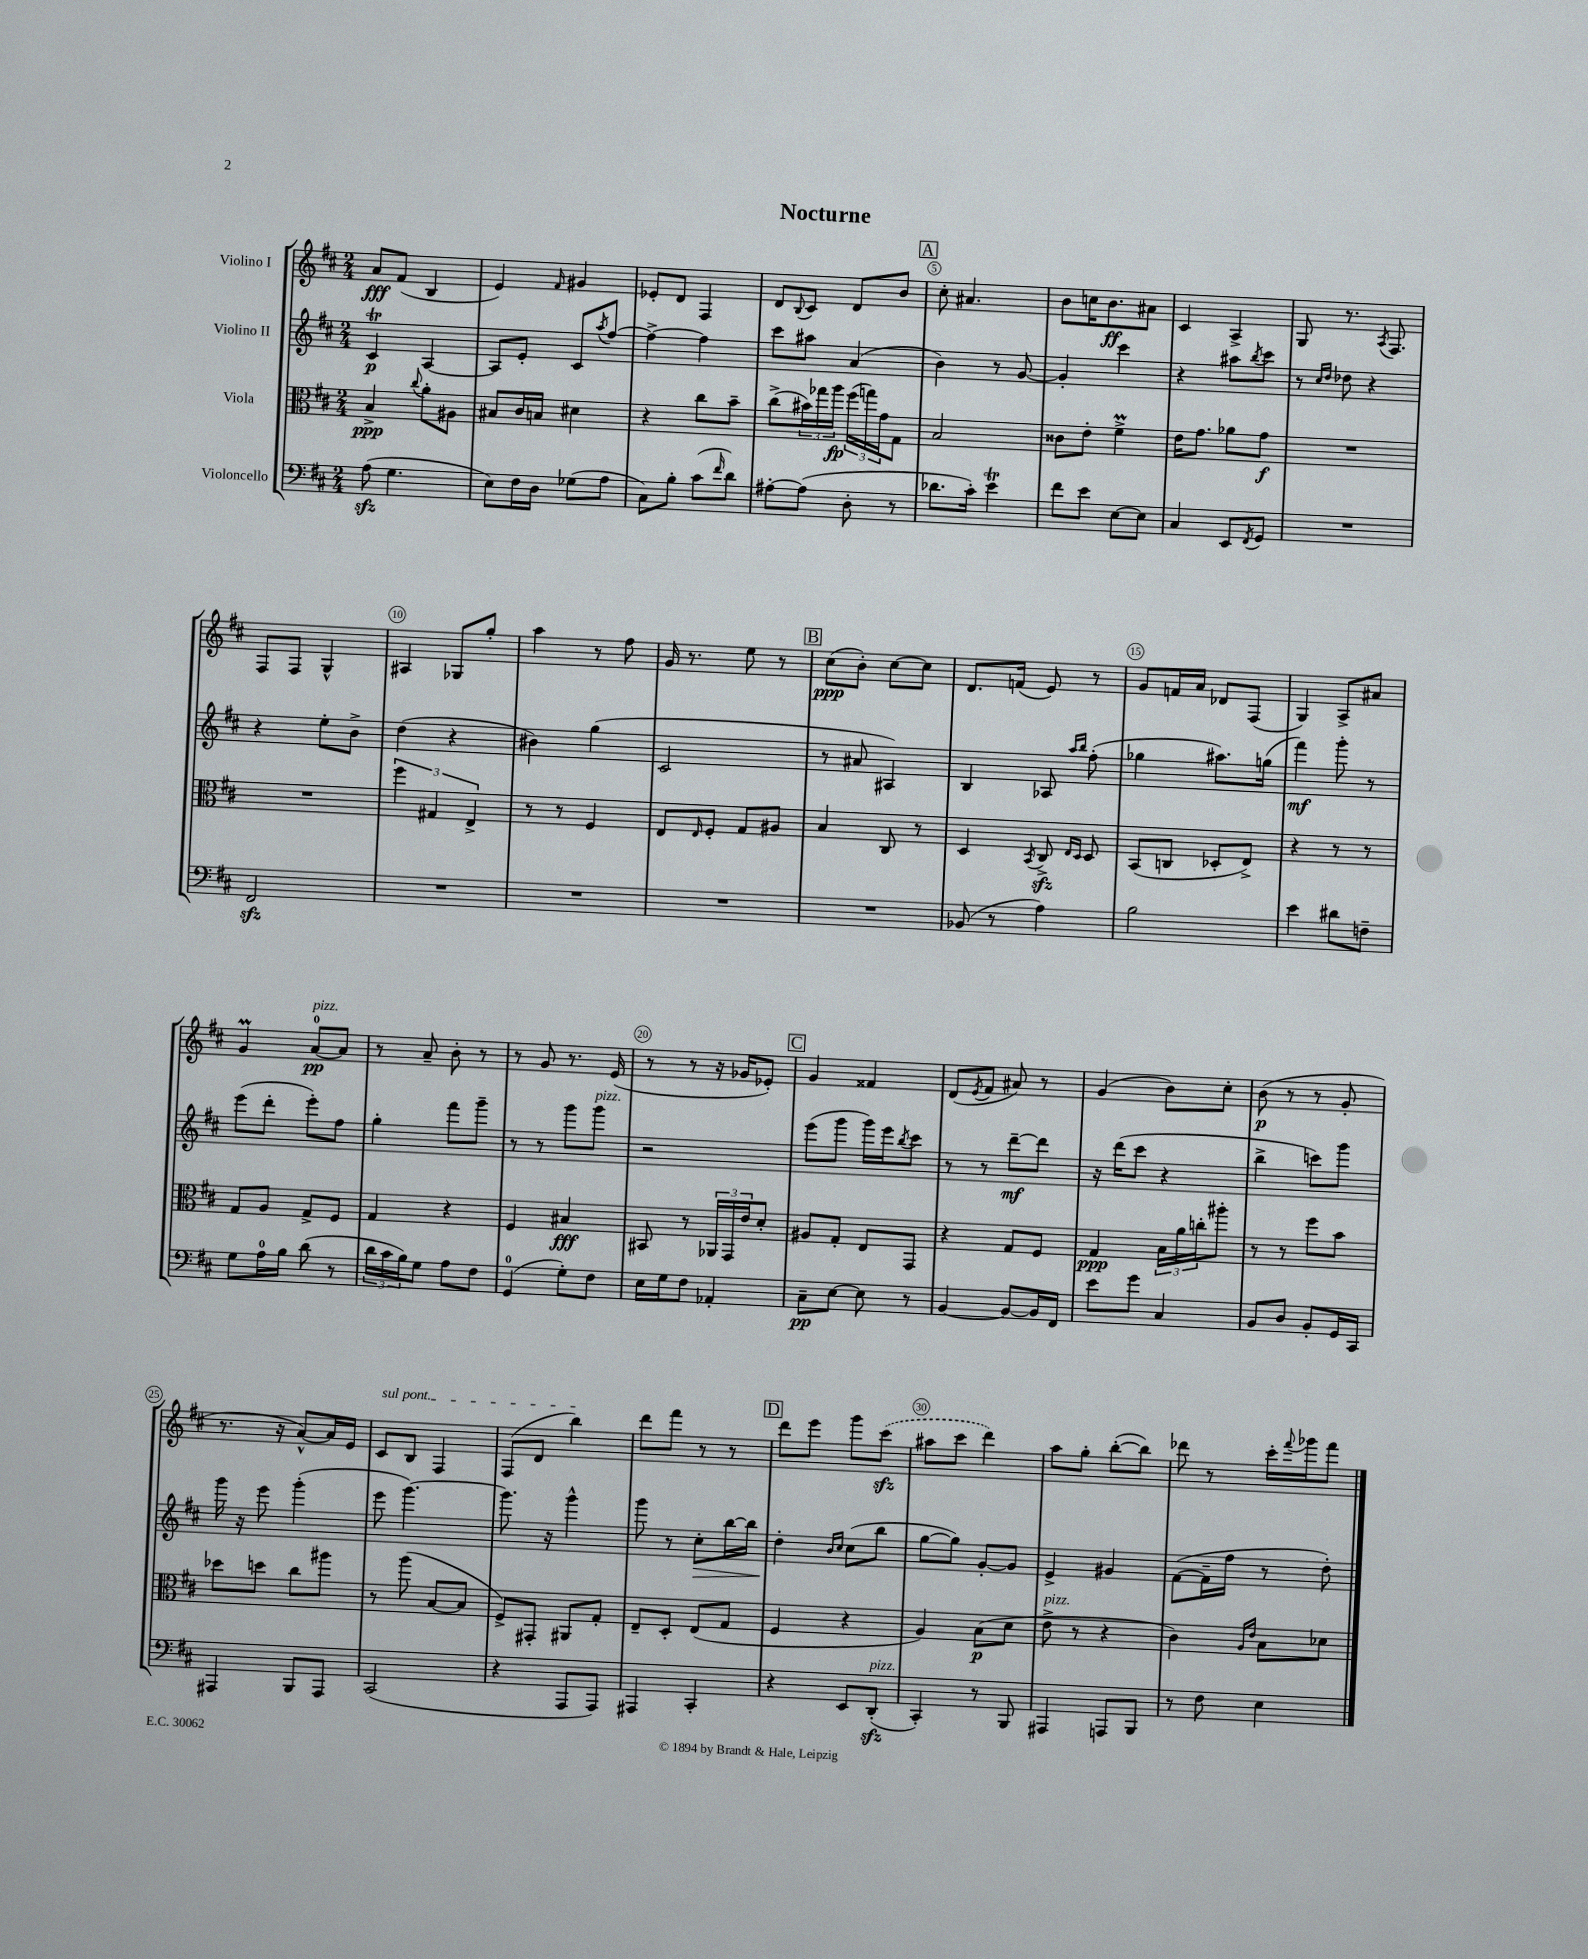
\header { title = "Nocturne" }
<<
\new StaffGroup <<
\new Staff = "s0" \with { instrumentName = "Violino I" } {
    \clef treble \key d \major \numericTimeSignature \time 2/4
    a'8\fff fis'8( b4 |
    e'4) \grace { fis'16 } gis'4 |
    ees'8-. d'8 fis4 |
    d'8 \appoggiatura { b8 } cis'8 d'8 b'8 |
    \mark \markup { \box "A" } cis''8-. ais'4. |
    b'8 c''16 b'8.\ff ais'8 |
    cis'4 a4-> |
    g8 r8. \acciaccatura { a8 } fis8. |
    fis8 fis8 g4-^ |
    ais4 ges8 g''8-. |
    a''4 r8 fis''8 |
    g'16 r8. e''8 r8 |
    \mark \markup { \box "B" } cis''8\ppp( b'8-.) cis''8~ cis''8 |
    d'8. f'16( e'8) r8 |
    g'8 f'16 a'16 des'8 fis8( |
    g4) a8-> ais'8 |
    g'4\prall a'8-0~\pp^\markup { \italic "pizz." } a'8 |
    r8 a'8-- b'8-. r8 |
    r8 g'8 r8. e'16( |
    r8 r8 r16 ges'16 ees'8-.) |
    \mark \markup { \box "C" } g'4 fisis'4 |
    d'8( \acciaccatura { e'8 } fis'8 ais'8) r8 |
    g'4( b'8) cis''8-. |
    b'8\p( r8 r8 g'8-. |
    r8. r16 a'8~-^) a'16 e'16 |
    \once \override TextSpanner.bound-details.left.text = \markup { \italic "sul pont." } cis'8\startTextSpan b8 fis4 |
    fis8( d'8 b''4\stopTextSpan) |
    d'''8 fis'''8 r8 r8 |
    \mark \markup { \box "D" } d'''8 e'''8 g'''8 \once \slurDashed cis'''8\sfz( |
    ais''8 cis'''8 d'''4) |
    a''8 g''8-. b''8~-.( b''8) |
    des'''8 r8 cis'''16-. \appoggiatura { fis'''8 } ges'''16 fis'''8 \bar "|." |
}
\new Staff = "s1" \with { instrumentName = "Violino II" } {
    \clef treble \key d \major \numericTimeSignature \time 2/4
    cis'4\trill\p a4~ |
    a8 e'8-. cis'8 \acciaccatura { a''8 } fis''8~ |
    fis''4~-> fis''4 |
    cis'''8 ais''8 a'4( |
    \mark \markup { \box "A" } b'4) r8 g'8~ |
    g'4-. cis'''4 |
    r4 ais''8 \acciaccatura { b''8 } cis'''8 |
    r8 \grace { cis''16 d''16 } des''8 r4 |
    r4 e''8-. b'8-> |
    d''4( r4 |
    bis'4) g''4( |
    cis'2 |
    \mark \markup { \box "B" } r8 ais'8 ais4) |
    b4 aes8 \grace { a''16 b''16 } fis''8-.( |
    ges''4 ais''8.) g''16( |
    fis'''4\mf) g'''8-. r8 |
    e'''8( d'''8-. e'''8-.) fis''8 |
    g''4-. fis'''8 g'''8-- |
    r8 r8 g'''8 g'''8^\markup { \italic "pizz." } |
    r2 |
    \mark \markup { \box "C" } e'''8( g'''8 g'''16) e'''16 \acciaccatura { b''8 } cis'''8 |
    r8 r8 d'''8~--\mf d'''8 |
    r16 d'''16( cis'''8 r4 |
    b''4-> c'''8) g'''8 |
    g'''16 r16 e'''8 g'''4-.( |
    e'''8 g'''4.~) |
    g'''8. r16 g'''4-^ |
    g'''8 r8 cis''8-.\> b''16~ b''16 |
    \mark \markup { \box "D" } d''4-.\! \grace { b'16 cis''16 } cis''8( b''8 |
    g''8~ g''8) g'8~-. g'8 |
    e'4-> gis'4 |
    fis'8~( fis'16-- fis''16 r8 d''8-.) \bar "|." |
}
\new Staff = "s2" \with { instrumentName = "Viola" } {
    \clef alto \key d \major \numericTimeSignature \time 2/4
    b4->\ppp \appoggiatura { cis''8 } a'8-. ais8 |
    bis8 cis'16 b16 dis'4 |
    r4 cis''8 b'8-- |
    cis''8->( \tuplet 3/2 { bis'16) ges''16 a''16\fp } \tuplet 3/2 { fis''16( g''16) g'16 } g8 |
    \mark \markup { \box "A" } b2 |
    cisis'8 e'8-. fis'4->\prall |
    e'16 g'8. aes'8 g'8\f |
    R2 |
    R2 |
    \tuplet 3/2 { fis''4 gis4 e4-> } |
    r8 r8 fis4 |
    e8 \grace { e16 } fis8-. g8 ais8 |
    \mark \markup { \box "B" } b4 cis8 r8 |
    d4 \acciaccatura { b,8 } cis8->\sfz \grace { e16 d16 } d8 |
    b,8( c8 des8-. e8->) |
    r4 r8 r8 |
    g8 a8 g8-> fis8 |
    g4 r4 |
    fis4 bis4\fff |
    bis,8 r8 \tuplet 3/2 { aes,16 g,16 e'16 } d'8-. |
    \mark \markup { \box "C" } ais8 g8-. e8 g,8 |
    r4 g8 fis8 |
    g4\ppp \tuplet 3/2 { b16 a'16 c''16-. } ais''8-. |
    r8 r8 fis''8 b'8 |
    des''8 d''8 cis''8 ais''8 |
    r8 a''8( b8~ b8 |
    fis8->) gis,8-. ais,8 g8-. |
    e8-- d8-. e8( g8 |
    \mark \markup { \box "D" } fis4 r4 |
    a4) b8\p( d'8 |
    e'8->^\markup { \italic "pizz." } r8 r4 |
    cis'4) \grace { a16 e'16 } b8 des'8 \bar "|." |
}
\new Staff = "s3" \with { instrumentName = "Violoncello" } {
    \clef bass \key d \major \numericTimeSignature \time 2/4
    a8\sfz( g4. |
    e8) fis16 d16 ges8( a8 |
    cis8) b8-. cis'8( \grace { fis'16 } d'8) |
    ais8~-. ais8( d8-. r8 |
    \mark \markup { \box "A" } des'8. cis'16-.) e'4\trill |
    fis'8 e'8 e8~ e8 |
    cis4 e,8 \acciaccatura { fis,8 } g,8 |
    R2 |
    fis,2\sfz |
    R2 |
    R2 |
    R2 |
    \mark \markup { \box "B" } R2 |
    bes,8( r8 a4) |
    b2 |
    e'4 dis'8 f8-- |
    g8 a16-0 b16 d'8( r8 |
    \tuplet 3/2 { d'16 cis'16 b16) } g8 a8 fis8 |
    g,4-0( g8-.) fis8 |
    e16 g16 fis8 aes,4-. |
    \mark \markup { \box "C" } cis8--\pp e8~ e8 r8 |
    b,4~ b,8~ b,16 fis,16 |
    e'8 g'8 cis4 |
    b,8 d8 b,8-. g,16 cis,16 |
    ais,,4 b,,8 ais,,8 |
    cis,2( |
    r4 a,,8 a,,8) |
    ais,,4 cis,4-. |
    \mark \markup { \box "D" } r4 e,8 d,8-.\sfz^\markup { \italic "pizz." }( |
    cis,4-.) r8 b,,8 |
    ais,,4 a,,8 b,,8 |
    r8 fis8 e4 \bar "|." |
}
>>
>>
\layout { \context { \Score \override BarNumber.break-visibility = ##(#f #t #t) barNumberVisibility = #(every-nth-bar-number-visible 5) \override BarNumber.stencil = #(make-stencil-circler 0.1 0.3 ly:text-interface::print) } }
